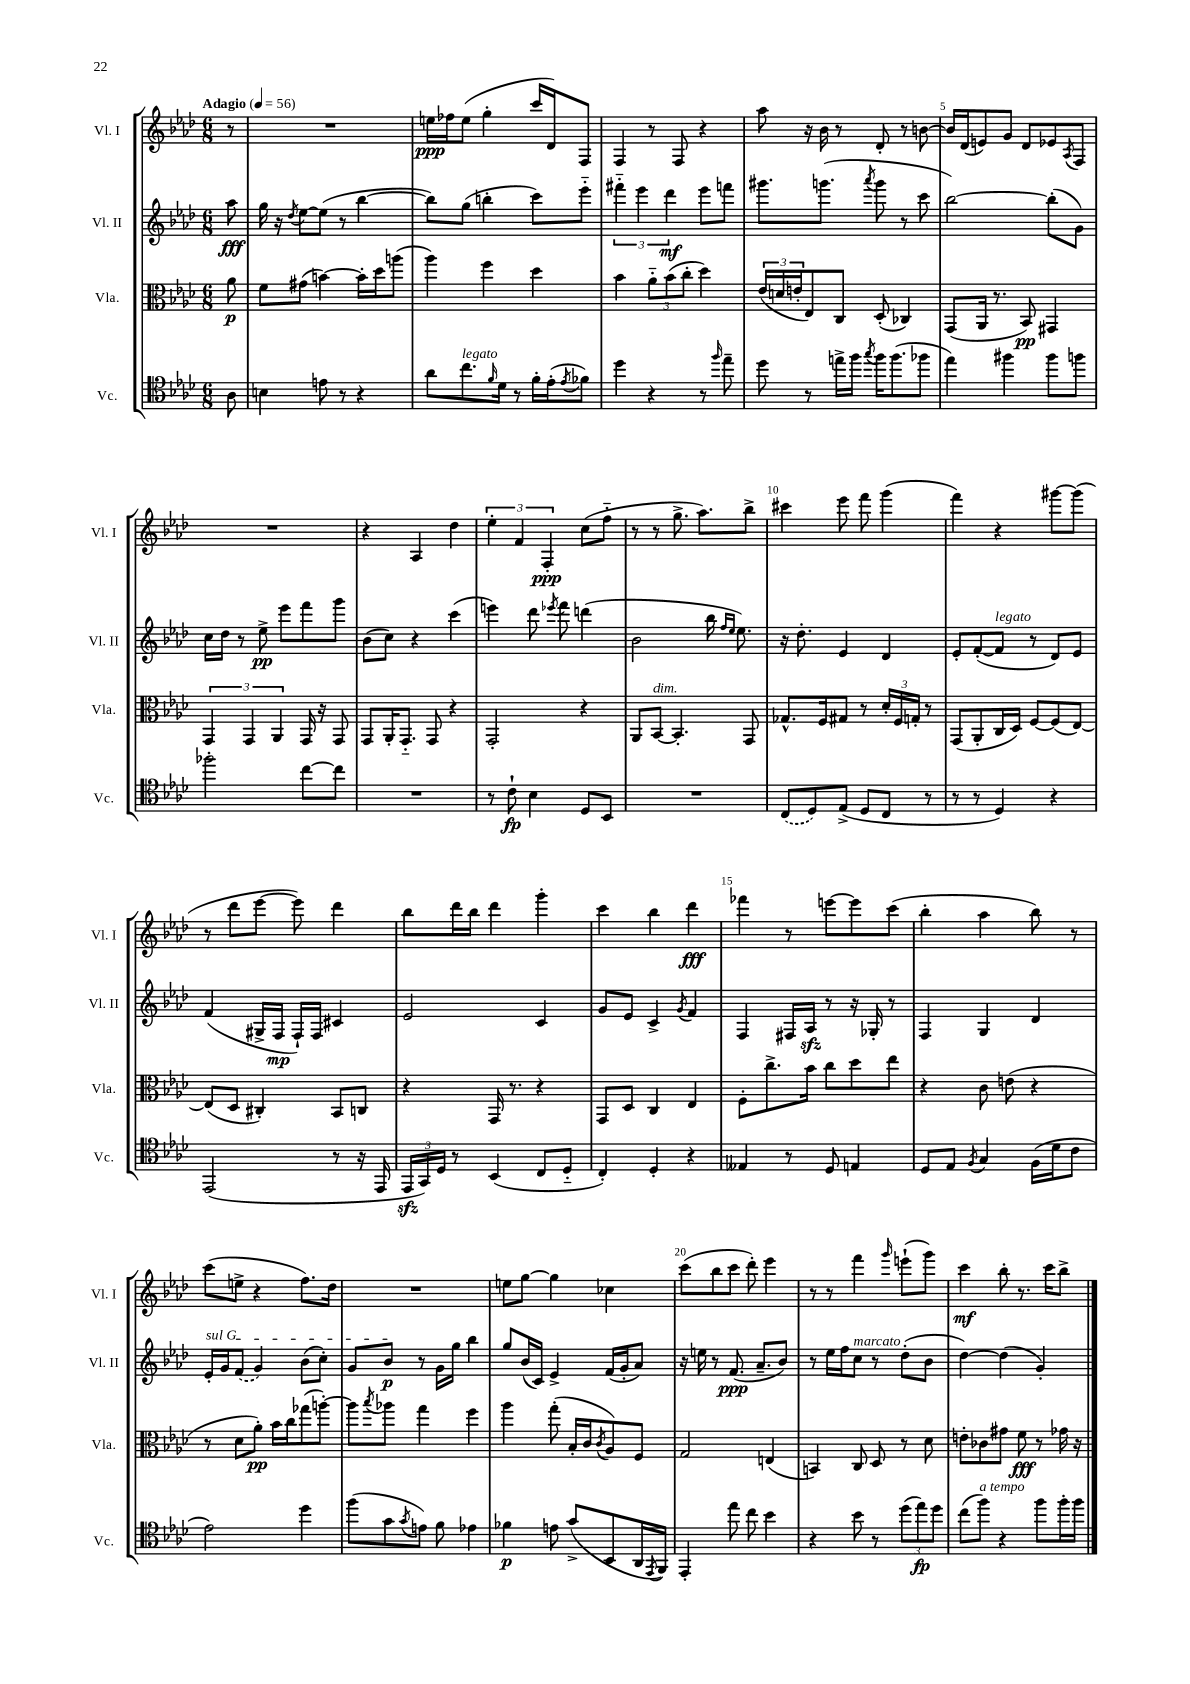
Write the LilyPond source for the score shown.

<<
\new StaffGroup <<
\new Staff = "s0" \with { instrumentName = "Vl. I" shortInstrumentName = "Vl. I" } {
    \clef treble \key aes \major \numericTimeSignature \time 6/8 \partial 8 \tempo "Adagio" 4 = 56
    r8 |
    R2. |
    e''16\ppp fes''16 e''8( g''4-. c'''16 des'16) f8 |
    f4 r8 f8 r4 |
    aes''8 r16 bes'16 r8 des'8-. r8 b'8~ |
    b'16 des'16( e'8) g'8 des'8 ees'8 \acciaccatura { aes8 } f8 |
    R2. |
    r4 aes4 des''4 |
    \tuplet 3/2 { ees''4-. f'4 f4-.\ppp } c''8( f''8-_ |
    r8 r8 g''8.-> aes''8.) bes''8-> |
    cis'''4 ees'''8 f'''8 g'''4( |
    f'''4) r4 gis'''8~ gis'''8( |
    r8 des'''8 ees'''8~ ees'''8) des'''4 |
    bes''8 des'''16 bes''16 des'''4 g'''4-. |
    c'''4 bes''4 des'''4\fff |
    fes'''4 r8 e'''8~ e'''8 c'''8( |
    bes''4-. aes''4 bes''8) r8 |
    c'''8( e''8-> r4 f''8.) des''16 |
    R2. |
    e''8 g''8~ g''4 ces''4 |
    c'''8( bes''8 c'''8 des'''8-.) ees'''4 |
    r8 r8 f'''4 \grace { g'''16 } e'''8-!( g'''8) |
    c'''4\mf bes''8-. r8. c'''16 bes''8-> \bar "|." |
}
\new Staff = "s1" \with { instrumentName = "Vl. II" shortInstrumentName = "Vl. II" } {
    \clef treble \key aes \major \numericTimeSignature \time 6/8 \partial 8
    aes''8\fff |
    g''16 r16 \acciaccatura { des''8 } ees''8~ ees''8( r8 bes''4~ |
    bes''8) g''8( b''4-. c'''8) ees'''8-_ |
    \tuplet 3/2 { fis'''4-_ ees'''4 des'''4\mf } ees'''8 f'''8 |
    gis'''8. g'''8.( \acciaccatura { aes'''8 } g'''8 r8 c'''8 |
    bes''2~) bes''8-.( g'8) |
    c''16 des''16 r8 ees''8->\pp ees'''8 f'''8 g'''8 |
    bes'8( c''8) r4 c'''4( |
    e'''4) des'''8 \acciaccatura { ees'''8 } f'''8 d'''4( |
    bes'2 bes''16 \grace { f''16 ees''16 } ees''8.) |
    r16 des''8.-. ees'4 des'4 |
    ees'8-. f'8~-.( f'8^\markup { \italic "legato" } r8 des'8) ees'8 |
    f'4( gis16-> f16\mp f16-!) f16 cis'4 |
    ees'2 c'4 |
    g'8 ees'8 c'4-> \acciaccatura { g'8 } f'4 |
    f4 fis16 aes16\sfz r8 r16 ges16-. r8 |
    f4 g4 des'4 |
    \once \override TextSpanner.bound-details.left.text = \markup { \italic "sul G" } ees'16-.\startTextSpan g'16 \once \slurDashed f'8( g'4) bes'8( c''8-.) |
    g'8 bes'8\p\stopTextSpan r8 g'16 g''16 bes''4 |
    g''8 bes'16( c'16) ees'4-> f'16( g'16-. aes'8) |
    r16 e''16 r8 f'8.\ppp( aes'8.-- bes'8) |
    r8 ees''16 f''16 c''8^\markup { \italic "marcato" } r8 des''8-.( bes'8 |
    des''4~) des''4( g'4-.) \bar "|." |
}
\new Staff = "s2" \with { instrumentName = "Vla." shortInstrumentName = "Vla." } {
    \clef alto \key aes \major \numericTimeSignature \time 6/8 \partial 8
    aes'8\p |
    f'8 gis'8( b'4~) b'16-. des''16 a''8( |
    aes''4) f''4 des''4 |
    bes'4 \tuplet 3/2 { aes'8-_ bes'8( c''8-. } des''4) |
    \tuplet 3/2 { ees'16( d'16 e'16-. } ees8) c8 des8-.( ces4) |
    g,8( aes,16 r8. bes,8\pp) gis,4 |
    \tuplet 3/2 { g,4 g,4 aes,4 } g,16 r16 g,8 |
    g,8 aes,16-. g,8.-_ g,8 r4 |
    g,2-. r4 |
    aes,8 bes,8~^\markup { \italic "dim." } bes,4.-. g,8 |
    ges8.-^ f16 gis8 r8 \tuplet 3/2 { des'16-. f16 g16-. } r8 |
    g,8( aes,8-. c16 des16) f8~ f8( ees8~) |
    ees8( des8 cis4-.) bes,8 c8 |
    r4 g,16 r8. r4 |
    g,8 des8 c4 ees4 |
    f8-. c''8.-> bes'16 c''8 des''8 ees''8 |
    r4 c'8 e'8( r4 |
    r8 des'8 aes'8-.\pp) bes'16 c''16 ges''8( a''8~-.) |
    a''8 \acciaccatura { bes''8 } aes''8 g''4 f''4 |
    aes''4 g''8-.( bes16-. c'16 \acciaccatura { c'8 } aes8) f8 |
    g2 e4( |
    b,4) c8 des8 r8 des'8 |
    e'8-. ces'8 gis'8 f'8\fff r8 ges'16 r16 \bar "|." |
}
\new Staff = "s3" \with { instrumentName = "Vc." shortInstrumentName = "Vc." } {
    \clef tenor \key aes \major \numericTimeSignature \time 6/8 \partial 8
    aes8 |
    b4 e'8 r8 r4 |
    aes'8 c''8.^\markup { \italic "legato" } \grace { f'16 } des'16 r8 f'16-. ees'16-.( \acciaccatura { ees'8 } fes'8) |
    des''4 r4 r8 \grace { f''16 } ees''8-- |
    des''8 r8 e''16-> f''16 \acciaccatura { g''8 } f''16 f''8.( fes''8 |
    ees''4) fis''4 fis''8 f''8 |
    fes''2-. c''8~ c''8 |
    R2. |
    r8 c'8-!\fp bes4 des8 bes,8 |
    R2. |
    \once \slurDashed c8( des8) ees8->( des8 c8 r8 |
    r8 r8 des4) r4 |
    ees,2( r8 r16 ees,16 |
    \tuplet 3/2 { ees,16\sfz g,16) des16 } r8 bes,4( c8 des8-_ |
    c4-.) des4-. r4 |
    eeses4 r8 des8 e4 |
    des8 ees8 \acciaccatura { f8 } g4 f16( des'16 c'8 |
    ees'2) des''4 |
    f''8( g'8 \acciaccatura { g'8 } e'8) f'8 ees'4 |
    fes'4\p e'8 g'8->( bes,8 aes,16 \acciaccatura { ees,8 } f,16) |
    ees,4-. ees''8 c''8 bes'4 |
    r4 bes'8 r8 \tuplet 3/2 { des''8( ees''8\fp) des''8 } |
    c''8( f''8^\markup { \italic "a tempo" }) r4 f''8 f''16-. f''16 \bar "|." |
}
>>
>>
\layout { \context { \Score \override BarNumber.break-visibility = ##(#f #t #t) barNumberVisibility = #(every-nth-bar-number-visible 5) } }
